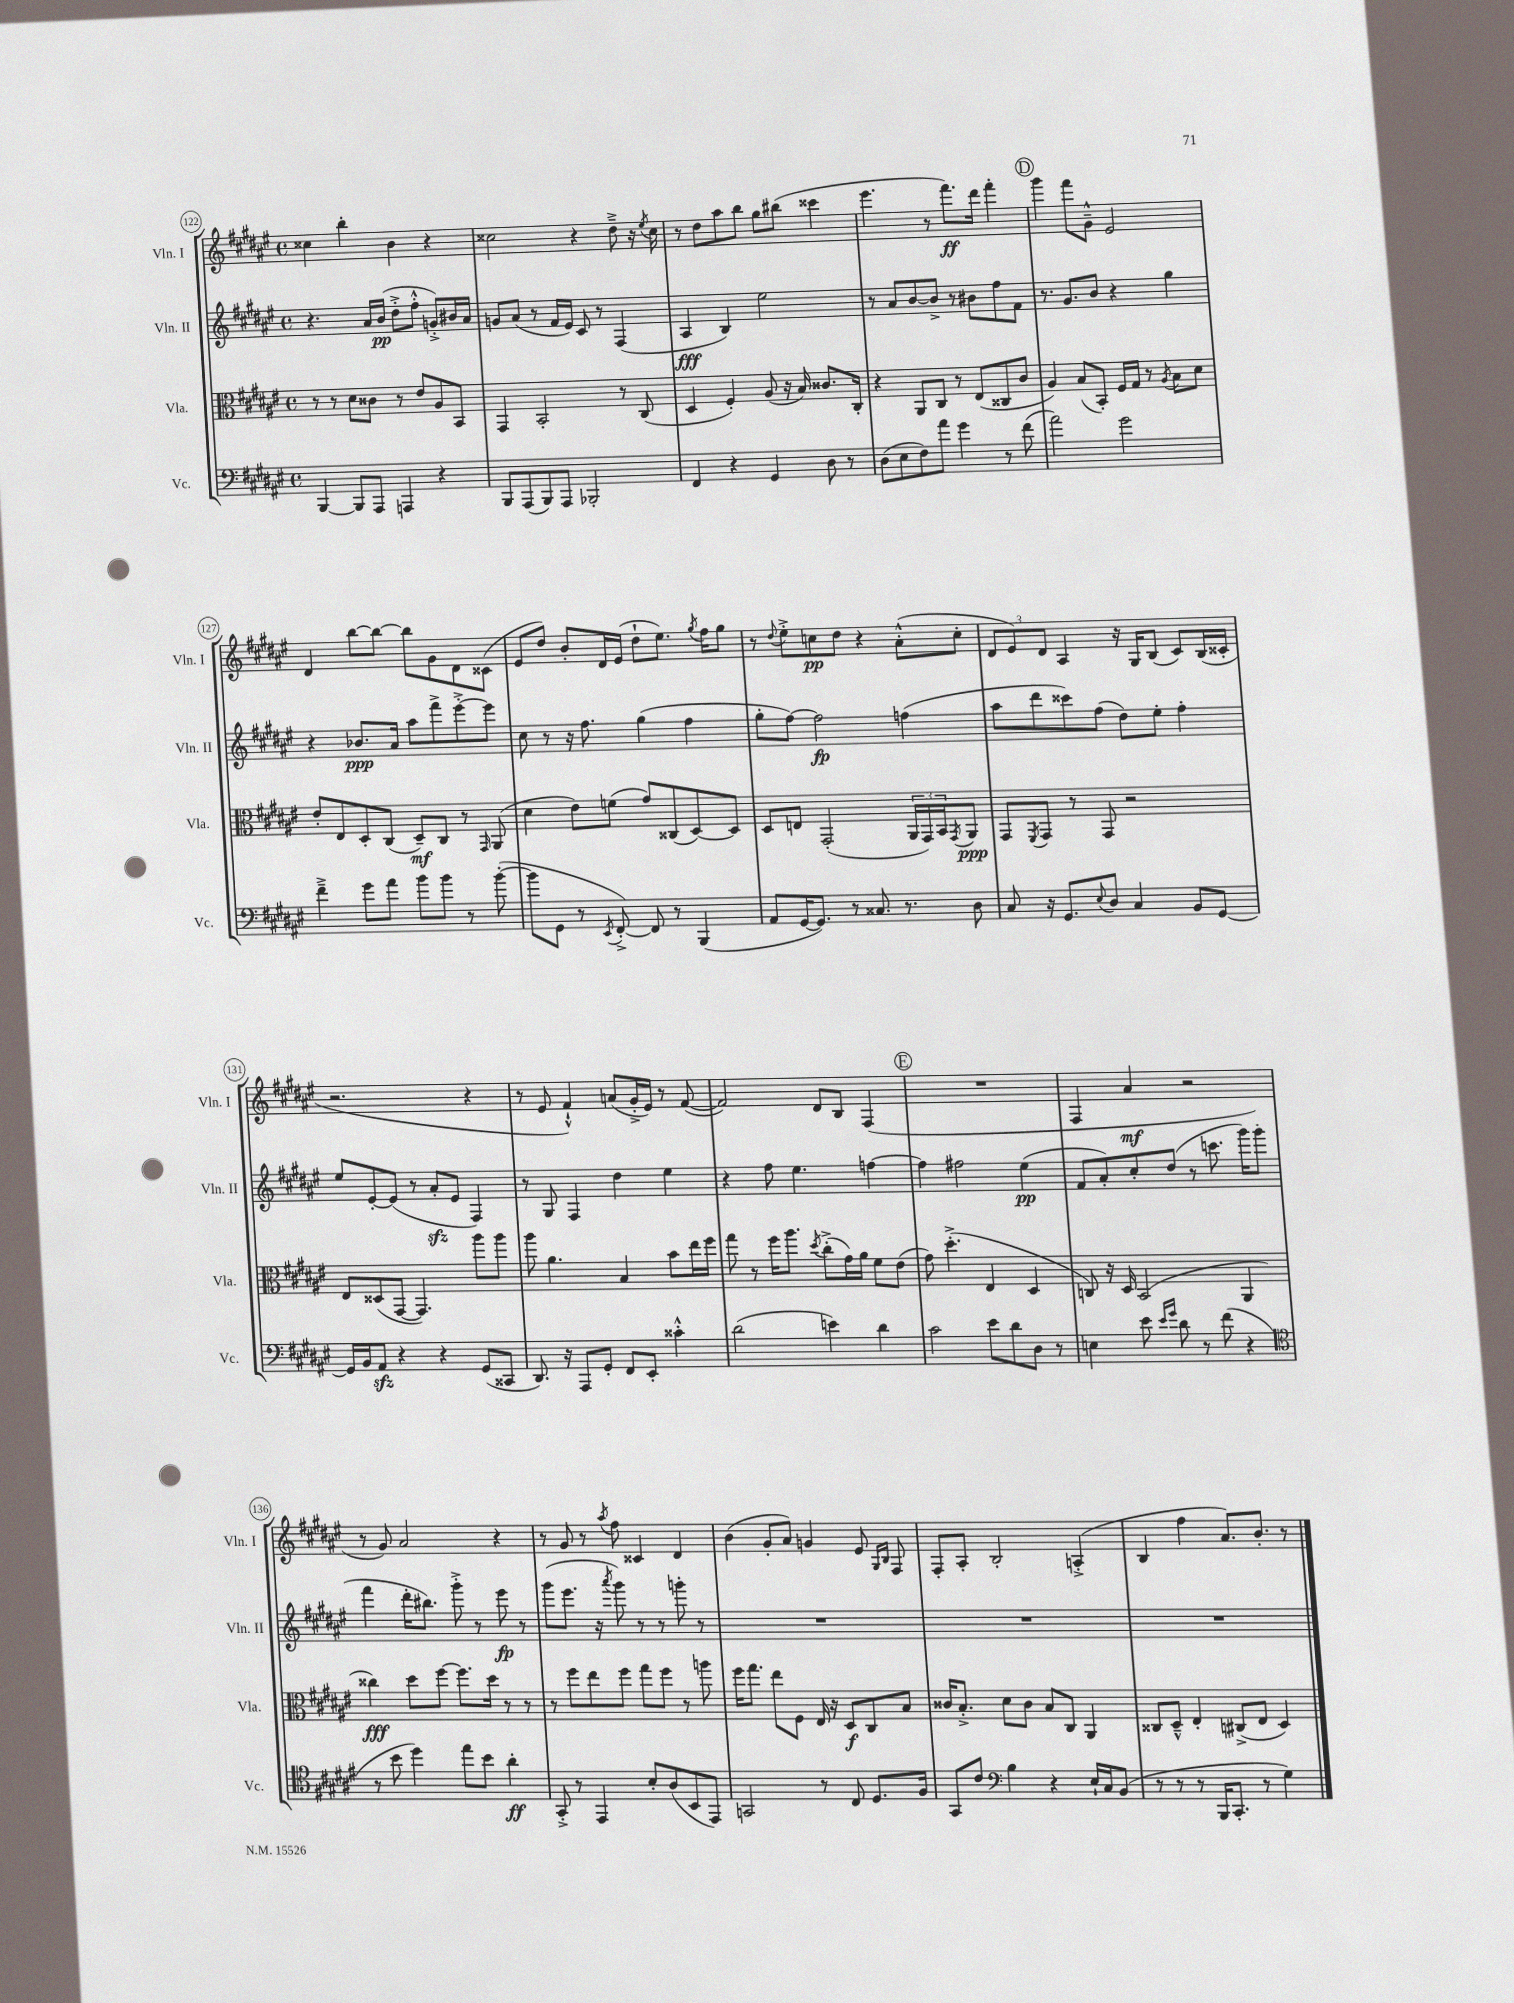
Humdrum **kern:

**kern	**dynam	**kern	**dynam	**kern	**dynam	**kern	**dynam
*part4	*part4	*part3	*part3	*part2	*part2	*part1	*part1
*staff4	*staff4	*staff3	*staff3	*staff2	*staff2	*staff1	*staff1
*I"Vc.	*	*I"Vla.	*	*I"Vln. II	*	*I"Vln. I	*
*I'Vc.	*	*I'Vla.	*	*I'Vln. II	*	*I'Vln. I	*
*clefF4	*	*clefC3	*	*clefG2	*	*clefG2	*
*k[f#c#g#d#a#e#]	*	*k[f#c#g#d#a#e#]	*	*k[f#c#g#d#a#e#]	*	*k[f#c#g#d#a#e#]	*
*M4/4	*	*M4/4	*	*M4/4	*	*M4/4	*
*met(c)	*	*met(c)	*	*met(c)	*	*met(c)	*
=122	=122	=122	=122	=122	=122	=122	=122
[4BBB/	.	8r	.	4.r	.	4cc##X\	.
.	.	8r	.	.	.	.	.
8BBB/L]	.	8d#\L	.	.	.	4bb'\	.
8AAA#/J	.	8c##X\J	.	16a#/LL	.	.	.
.	.	.	.	(16b/JJ	pp	.	.
4AAAn/	.	8r	.	8dd#'^\L	.	4b\	.
.	.	8e#/L	.	8ff#'^^\J	.	.	.
4r	.	8A#/	.	8gn'^/L)	.	4r	.
.	.	8BB/J	.	16b#X/L	.	.	.
.	.	.	.	16a#/JJ	.	.	.
=123	=123	=123	=123	=123	=123	=123	=123
8BBB/L	.	4GG#/	.	8gn/L	.	2cc##X\	.
(8AAA#/	.	.	.	(8a#/J	.	.	.
8BBB/)	.	2BB'/	.	8r	.	.	.
8AAA#/J	.	.	.	16f#/LL	.	.	.
.	.	.	.	16e#/JJ)	.	.	.
2BBB-X'/	.	.	.	8c#/	.	4r	.
.	.	.	.	8r	.	.	.
.	.	8r	.	(4F#/	.	8dd#~^\	.
.	.	(8C#/	.	.	.	16r	.
.	.	.	.	.	.	8qee#/	.
.	.	.	.	.	.	16cc##\	.
=124	=124	=124	=124	=124	=124	=124	=124
4FF#/	.	4D#/	.	4A#/	fff	8r	.
.	.	.	.	.	.	8dd#\L	.
4r	.	4F#'/)	.	4B/)	.	8aa#\	.
.	.	.	.	.	.	8bb\J	.
4GG#/	.	(8A#/	.	2ee#\	.	8gg#\L	.
.	.	16r	.	.	.	(8bb#X\J	.
.	.	16B/)	.	.	.	.	.
8D#\	.	8.c##X/L	.	.	.	4ccc##X\	.
8r	.	.	.	.	.	.	.
.	.	16C#'/Jk	.	.	.	.	.
=125	=125	=125	=125	=125	=125	=125	=125
(8D#\L	.	4r	.	8r	.	4.eee#\	.
8E#\	.	.	.	8a#/L	.	.	.
8F#\)	.	8AA#/L	.	[8b/	.	.	.
8a#\J	.	8C#/J	.	8b^/J]	.	8r	.
4g#\	.	8r	.	8r	.	8.fff#\L)	ff
.	.	(8E#/L	.	8b#X\L	.	.	.
.	.	.	.	.	.	16ddd#\Jk	.
8r	.	8C##X/	.	8ff#\	.	4fff#'\	.
(8f#\	.	8c#/J	.	8f#\J	.	.	.
!!LO:REH:place=s1:t=D
=126	=126	=126	=126	=126	=126	=126	=126
2a#\)	.	4A#/)	.	8.r	.	4ggg#\	.
.	.	.	.	8.g#/L	.	.	.
.	.	(8B/L	.	.	.	8fff#\L	.
.	.	8BB'/J)	.	8b/J	.	8g#~^^\J	.
2g#\	.	16F#/LL	.	4r	.	2e#/	.
.	.	16G#/JJ	.	.	.	.	.
.	.	8r	.	.	.	.	.
.	.	8qA#/	.	.	.	.	.
.	.	8B\L	.	4gg#\	.	.	.
.	.	8d#\J	.	.	.	.	.
!!LO:LB:g=z
=127	=127	=127	=127	=127	=127	=127	=127
4f#~^\	.	8e#'/L	.	4r	.	4d#/	.
.	.	8E#/	.	.	.	.	.
8g#\L	.	8D#'/	.	8.b-X/L	ppp	[8bb\L	.
8a#\J	.	(8C#/J	.	.	.	8bb\J_	.
.	.	.	.	16a#/Jk	.	.	.
8b\L	.	8D#~/L)	mf	8aa#\L	.	8bb\L]	.
8b\J	.	8C#/J	.	8fff#^\	.	8g#\	.
8r	.	8r	.	[8eee#'^\	.	8d#\	.
.	.	16qqGG#/	.	.	.	.	.
([8b'\	.	(8AA#/	.	8eee#\J]	.	(8c##X\J	.
=128	=128	=128	=128	=128	=128	=128	=128
8b\L]	.	4d#\	.	8cc#\	.	8e#/L	.
8GG#\J	.	.	.	8r	.	8dd#/J)	.
8r	.	8e#\L)	.	16r	.	8b'/L	.
.	.	.	.	8.ff#\	.	.	.
8qEE#/	.	.	.	.	.	.	.
[8FF#'^/)	.	(8fn\J	.	.	.	16d#/L	.
.	.	.	.	.	.	(16e#/JJ	.
8FF#/]	.	8g#/L)	.	(4gg#\	.	8dd#`\L	.
8r	.	(8C##X/	.	.	.	8.ee#\J)	.
(4BBB/	.	[8D#/)	.	4ff#\	.	.	.
.	.	.	.	.	.	8qgg#/	.
.	.	.	.	.	.	16ff#\KL	.
.	.	8D#/J]	.	.	.	8gg#\J	.
=129	=129	=129	=129	=129	=129	=129	=129
8AA#/L	.	8D#/L	.	8gg#'\L	.	8r	.
.	.	.	.	.	.	8qqdd#/	.
[16GG#/K	.	8En/J	.	[8ff#\J)	.	8ee#'^\L	.
8.GG#/J])	.	.	.	.	.	.	.
.	.	(2GG#'/	.	2ff#\]	fp	8ccn\	pp
8r	.	.	.	.	.	8dd#\J	.
8.C##X/	.	.	.	.	.	4r	.
8.r	.	.	.	.	.	.	.
.	.	24AA#/LL	.	(4ffn\	.	(8a#'^^\L	.
.	.	24GG#/)	.	.	.	.	.
.	.	24BB/J	.	.	.	.	.
.	.	8qGG#/	.	.	.	.	.
8D#\	.	8AA#/J	ppp	.	.	8cc'\J	.
=130	=130	=130	=130	=130	=130	=130	=130
8C#/	.	8GG#/L	.	8aa#\L	.	12d#/L	.
.	.	.	.	.	.	12e#/)	.
.	.	8qFF#/	.	.	.	.	.
16r	.	8GG#/J	.	8ddd#\	.	.	.
.	.	.	.	.	.	12d#/J	.
8.GG#/L	.	.	.	.	.	.	.
.	.	8r	.	8ccc##X\)	.	4A#/	.
8qqE#/	.	.	.	.	.	.	.
8D#/J	.	8GG#/	.	(8ff#\J	.	.	.
4C#/	.	2r	.	8dd#\L)	.	16r	.
.	.	.	.	.	.	16G#/KL	.
.	.	.	.	8ee#'\J	.	(8B/J	.
8BB/L	.	.	.	4ff#'\	.	8c#/L)	.
[8GG#/J	.	.	.	.	.	(16B/L	.
.	.	.	.	.	.	16c##X'/JJ	.
!!LO:LB:g=z
=131	=131	=131	=131	=131	=131	=131	=131
16GG#/LL]	.	8E#/L	.	8ee#/L	.	2.r	.
16BB/J	.	.	.	.	.	.	.
8AA#zz/J	.	(8D##X/	.	[8e#'/	.	.	.
4r	.	[8GG#/J	.	(8e#/J]	.	.	.
.	.	4.GG#/])	.	8r	.	.	.
4r	.	.	.	8a#zz'/L	.	.	.
.	.	.	.	8e#/J	.	.	.
(8GG#/L	.	8aa#\L	.	4F#/)	.	4r	.
8CC##X/J	.	8aa#\J	.	.	.	.	.
=132	=132	=132	=132	=132	=132	=132	=132
8.DD#/)	.	8aa#\	.	8r	.	8r	.
.	.	4.a#\	.	8G#/	.	8e#/	.
16r	.	.	.	.	.	.	.
8AAA#/L	.	.	.	4F#/	.	4f#`^^/)	.
8GG#'/J	.	.	.	.	.	.	.
8FF#/L	.	4B/	.	4dd#\	.	(8an/L	.
8EE#'/J	.	.	.	.	.	16g#'^/L	.
.	.	.	.	.	.	16e#/JJ)	.
4c##X'^^\	.	8b\L	.	4ee#\	.	8r	.
.	.	16ee#\L	.	.	.	([8f#/	.
.	.	16ff#\JJ	.	.	.	.	.
=133	=133	=133	=133	=133	=133	=133	=133
(2d#\	.	8gg#\	.	4r	.	2f#/])	.
.	.	8r	.	.	.	.	.
.	.	16ff#\KL	.	8ff#\	.	.	.
.	.	8.aa#\J	.	.	.	.	.
.	.	.	.	4.ee#\	.	.	.
.	.	8qdd#/	.	.	.	.	.
4en\)	.	(8cc#'^\L	.	.	.	8d#/L	.
.	.	16g#\L)	.	.	.	8B/J	.
.	.	16a#\JJ	.	.	.	.	.
4d#\	.	8f#\L	.	[4ffn\	.	(4F#/	.
.	.	(8e#\J	.	.	.	.	.
!!LO:REH:place=s1:t=E
=134	=134	=134	=134	=134	=134	=134	=134
2c#\	.	8g#\)	.	4ff\]	.	1r	.
.	.	(4.dd#'^\	.	.	.	.	.
.	.	.	.	2ff#X\	.	.	.
8e#\L	.	4E#/	.	.	.	.	.
8d#\	.	.	.	.	.	.	.
8D#\J	.	4D#/	.	(4ee#\	pp	.	.
8r	.	.	.	.	.	.	.
=135	=135	=135	=135	=135	=135	=135	=135
4En\	.	8Cn/)	.	8f#/L	.	4F#/	.
.	.	16r	.	8a#'/)	.	.	.
.	.	16D#/	.	.	.	.	.
8e#\	.	(2BB/	.	8cc#'/	.	4a#/	mf
16qqe#/LL	.	.	.	.	.	.	.
16qqg#/JJ	.	.	.	.	.	.	.
8d#\	.	.	.	(8dd#/J	.	.	.
8r	.	.	.	8r	.	2r	.
(8f#\	.	.	.	8.cccn\	.	.	.
4r	.	4AA#/	.	.	.	.	.
.	.	.	.	16ggg#\KL)	.	.	.
.	.	.	.	(8ggg#\J	.	.	.
!!LO:LB:g=z
=136	=136	=136	=136	=136	=136	=136	=136
*clefC4	*	*	*	*	*	*	*
8r	.	4cc##X\)	fff	4fff#\	.	8r	.
8b\	.	.	.	.	.	8g#/)	.
4dd#\)	.	8dd#\L	.	16ddd#'\KL	.	2a#/	.
.	.	.	.	8.bb#X\J)	.	.	.
.	.	[8ff#\J	.	.	.	.	.
8ee#\L	.	8.ff#\L]	.	8ggg#'^\	.	.	.
8b\J	.	.	.	8r	.	.	.
.	.	16dd#\Jk	.	.	.	.	.
4a#'\	ff	8r	.	8eee#\	fp	4r	.
.	.	8r	.	8r	.	.	.
=137	=137	=137	=137	=137	=137	=137	=137
8GG#'^/	.	8r	.	(8ggg#\L	.	8r	.
8r	.	8ff#\L	.	8.eee#\J	.	8g#/	.
4EE#/	.	8ee#\	.	.	.	8r	.
.	.	.	.	16r	.	.	.
.	.	.	.	8qaaa#/	.	8qaa#/	.
.	.	8ff#\J	.	8ggg#\)	.	8ff#\	.
8B'/L	.	8gg#\L	.	8r	.	4c##X/	.
(8A#/	.	8ff#\J	.	8r	.	.	.
8BB/	.	8r	.	8gggn'\	.	4d#/	.
8EE#/J)	.	8aan\	.	8r	.	.	.
=138	=138	=138	=138	=138	=138	=138	=138
2GGn/	.	16ff#\KL	.	1r	.	(4b\	.
.	.	8.gg#\J	.	.	.	.	.
.	.	8ee#\L	.	.	.	8g#'/L	.
.	.	8F#\J	.	.	.	8a#/J)	.
8r	.	16E#/	.	.	.	4gn/	.
.	.	16r	.	.	.	.	.
8C#/	.	8D#/L	f	.	.	.	.
8.D#/L	.	8C#/	.	.	.	8e#/	.
.	.	.	.	.	.	16qqG#/LL	.
.	.	.	.	.	.	16qqB/JJ	.
.	.	8B/J	.	.	.	8F#/	.
16F#/Jk	.	.	.	.	.	.	.
=139	=139	=139	=139	=139	=139	=139	=139
8GG#/L	.	16c##X/KL	.	1r	.	8F#'/L	.
.	.	8.B'^/J	.	.	.	.	.
8c#/J	.	.	.	.	.	8A#'/J	.
*clefF4	*	*	*	*	*	*	*
4B\	.	8d#\L	.	.	.	2B'/	.
.	.	8c##\J	.	.	.	.	.
4r	.	8B/L	.	.	.	.	.
.	.	8C#/J	.	.	.	.	.
16E#`/LL	.	4AA#/	.	.	.	(4An'^/	.
16C#/J	.	.	.	.	.	.	.
(8BB/J	.	.	.	.	.	.	.
=140	=140	=140	=140	=140	=140	=140	=140
8r	.	8C##X/L	.	1r	.	4B/	.
8r	.	8D#~^^/J	.	.	.	.	.
8r	.	4E#'/	.	.	.	4ff#\	.
16BBB/KL	.	.	.	.	.	.	.
8.CC#'/J	.	.	.	.	.	.	.
.	.	(8C#X^/L	.	.	.	8.a#/L)	.
8r	.	8E#/J	.	.	.	.	.
.	.	.	.	.	.	8.b'/J	.
4G#\)	.	4D#/)	.	.	.	.	.
.	.	.	.	.	.	8r	.
==	==	==	==	==	==	==	==
*-	*-	*-	*-	*-	*-	*-	*-
